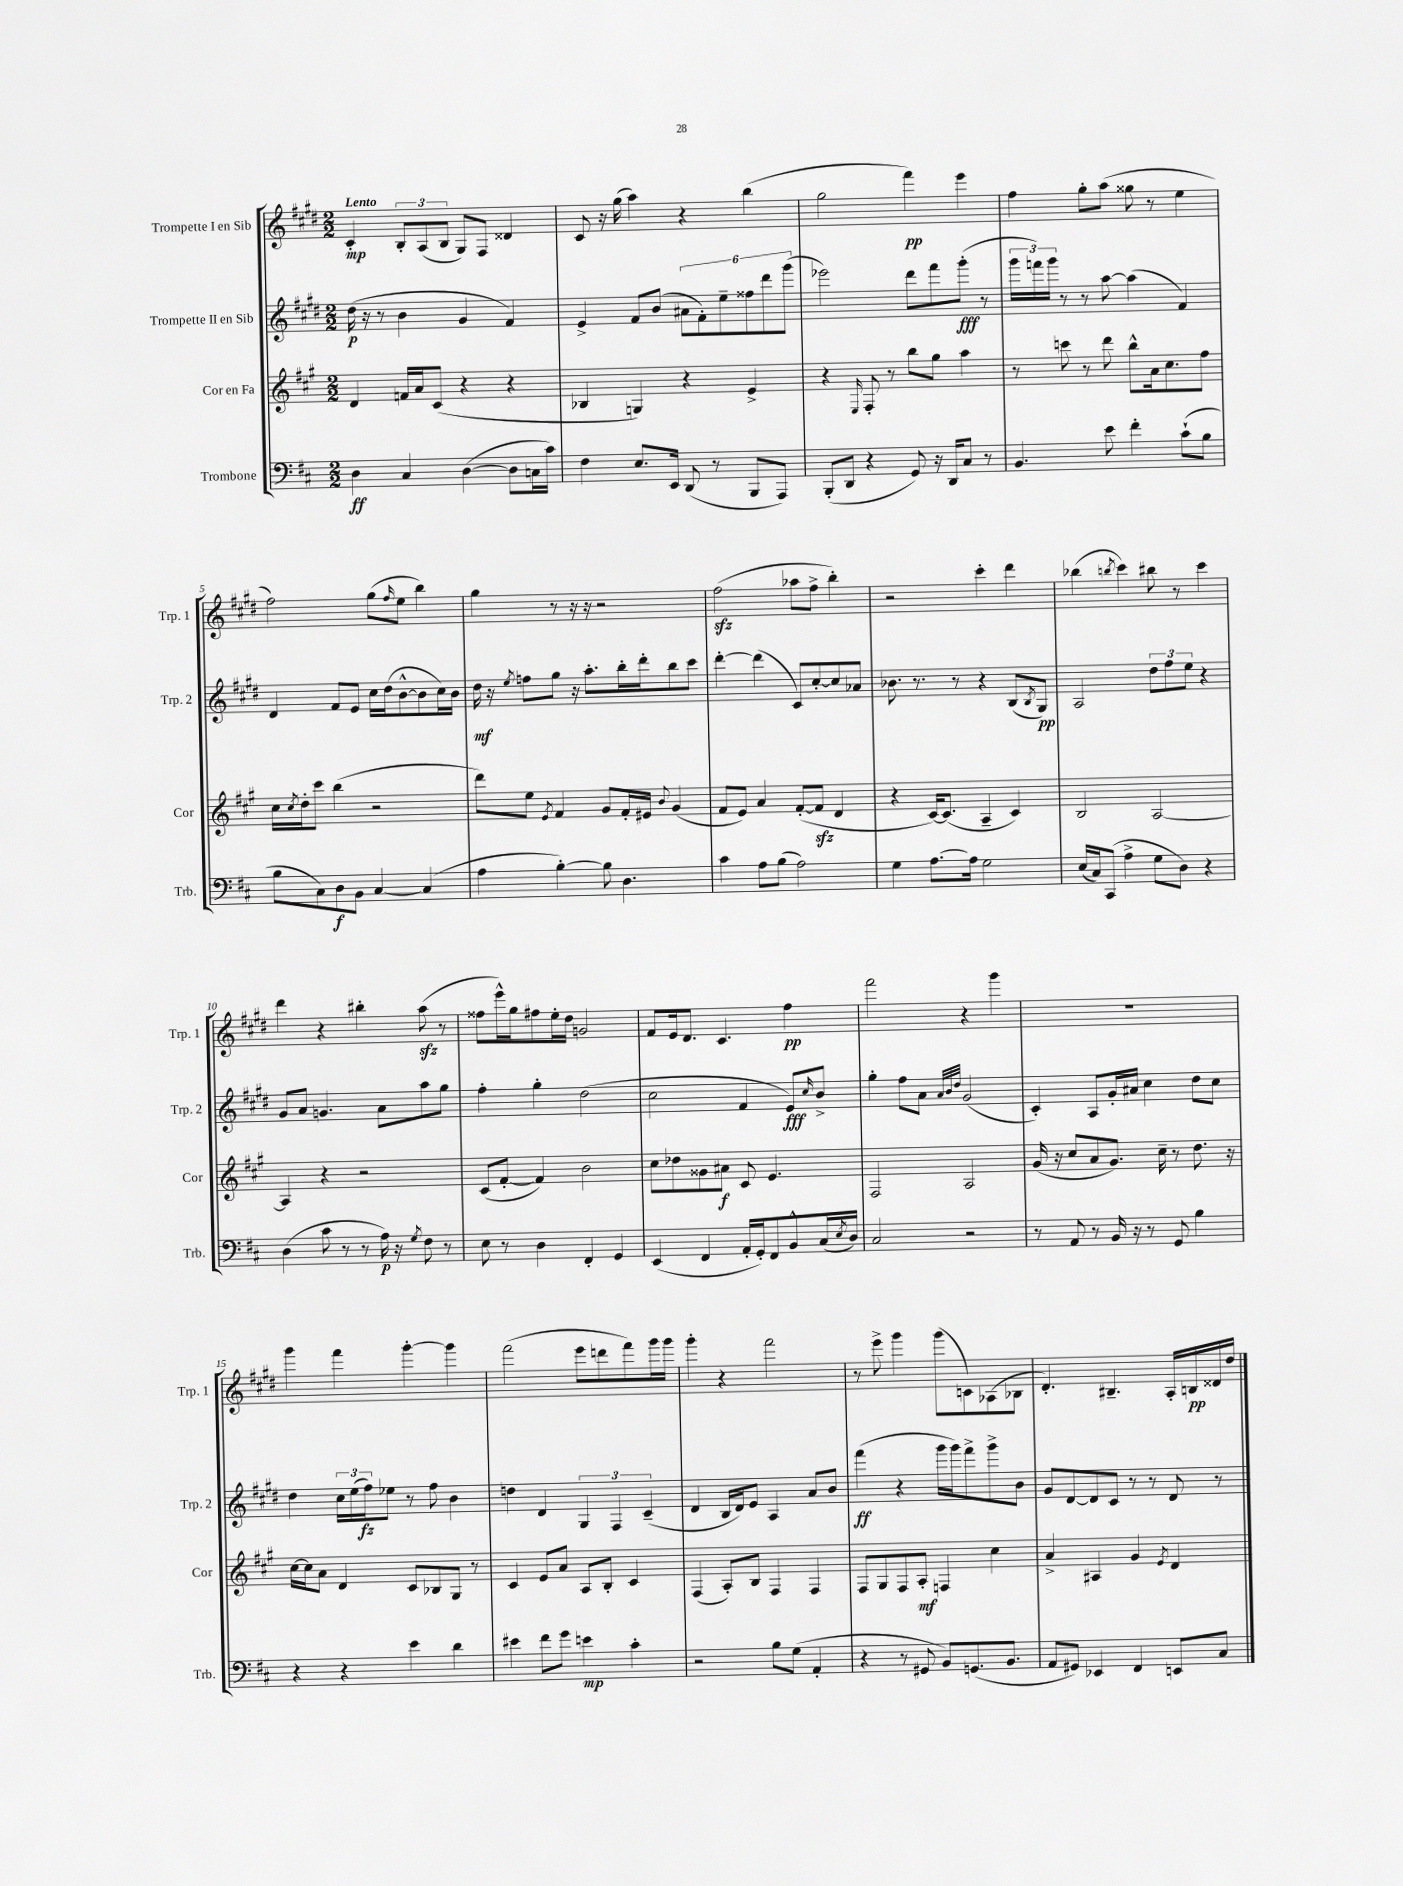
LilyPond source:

<<
\new StaffGroup <<
\new Staff = "s0" \with { instrumentName = "Trompette I en Sib" shortInstrumentName = "Trp. 1" } {
    \clef treble \key e \major \numericTimeSignature \time 2/2 \tempo "Lento"
    cis'4-.\mp \tuplet 3/2 { b8-. a8( b8 } gis8) fis8 disis'4 |
    cis'8 r16 gis''16( a''4) r4 b''4( |
    gis''2 fis'''4\pp) e'''4 |
    fis''4 gis''8-. a''8( gisis''8 r8 e''4 |
    fis''2) gis''8( \grace { fis''16 } e''8 b''4) |
    gis''4 r8 r16 r16 r2 |
    fis''2\sfz( aes''8 fis''8-> b''4-.) |
    r2 cis'''4-. dis'''4 |
    bes''4( \acciaccatura { b''8 } cis'''4) bis''8 r8 cis'''4 |
    dis'''4 r4 bis''4-. a''8\sfz( r8 |
    fisis''8 e'''16-^) gis''16 fis''8 e''16-. dis''16 g'2 |
    fis'8 e'16 dis'8. cis'4. fis''4\pp |
    fis'''2 r4 gis'''4 |
    R1 |
    gis'''4 fis'''4 gis'''4~-. gis'''4 |
    fis'''2( e'''8 d'''8 fis'''8) gis'''16 gis'''16 |
    gis'''4-. r4 fis'''2 |
    r8 e'''8-> gis'''4 gis'''8( c'8) aes8( bes8 |
    dis'4.-.) bis4.-- a16-. b16\pp disis'16 dis''16 \bar "|." |
}
\new Staff = "s1" \with { instrumentName = "Trompette II en Sib" shortInstrumentName = "Trp. 2" } {
    \clef treble \key e \major \numericTimeSignature \time 2/2
    dis''16\p( r16 r8 b'4 gis'4 fis'4) |
    e'4-> fis'8 b'8( \tuplet 6/4 { ais'8 fis'8-.) e''8-- fisis''8 dis'''8 gis'''8( } |
    ees'''2) dis'''8 fis'''8 gis'''8-.\fff( r8 |
    \tuplet 3/2 { gis'''16 f'''16) gis'''16 } r8 r8 a''8~ a''4( fis'4) |
    dis'4 fis'8 e'8 cis''16 dis''16( b'8~-^ b'8 cis''16) b'16 |
    dis''16\mf r16 \acciaccatura { e''8 } f''8 gis''8 r16 a''8.-. b''16-. dis'''16-. b''8 cis'''8 |
    dis'''4~-. dis'''4( cis'8) cis''8~-. cis''8 aes'8 |
    bes'8. r8. r8 r4 b8( \acciaccatura { b8 } gis8\pp) |
    a2 \tuplet 3/2 { dis''8 fis''8 e''8 } r4 |
    gis'8 a'8 g'4. a'8 a''8 gis''8 |
    fis''4-. gis''4-. dis''2( |
    cis''2 fis'4 e'8\fff) \grace { cis''16 } b'8-> |
    gis''4-. fis''8 a'8 \grace { a'32 b'32 dis''32 } gis'2( |
    cis'4-.) a8 gis'16-. ais'16 cis''4 dis''8 cis''8 |
    dis''4 \tuplet 3/2 { cis''16 e''16( fis''16\fz) } ees''8 r8 fis''8 b'4 |
    d''4 dis'4 \tuplet 3/2 { gis4 fis4 cis'4--( } |
    dis'4 b16 dis'16) e'8 a4 a'8 b'8 |
    fis'''4\ff( r4 gis'''16 gis'''16) fis'''8-> gis'''8-> b'8 |
    gis'8 dis'8~ dis'8 cis'8 r8 r8 dis'8 r8 \bar "|." |
}
\new Staff = "s2" \with { instrumentName = "Cor en Fa" shortInstrumentName = "Cor" } {
    \clef treble \key a \major \numericTimeSignature \time 2/2
    d'4 f'16 a'16 cis'8( r4 r4 |
    bes4 g4) r4 e'4-> |
    r4 \grace { e16 } fis8-. r8 b''8 gis''8 a''4 |
    r8 c'''8 r8 d'''8 b''8-^ a'16 cis''8. fis''8 |
    cis''16 \acciaccatura { cis''8 } d''16-. cis'''8 b''4( r2 |
    d'''8) e''8 \acciaccatura { e'8 } fis'4 gis'8 fis'16-. eis'16 \appoggiatura { b'8 } gis'4( |
    fis'8 e'8) a'4 fis'8~-.( fis'8\sfz d'4 |
    r4 cis'16~) cis'8.( a4-- cis'4) |
    b2 a2~ |
    a4 r4 r2 |
    cis'8( fis'8~-. fis'4) b'2 |
    cis''8 des''8 gisis'8 ais'8\f cis'8 e'4. |
    fis2 a2 |
    gis'16( r16 cis''8 a'8 gis'8.) cis''16-- r8 d''8. r16 |
    cis''16~ cis''16 a'8 d'4 cis'8 bes8 gis8 r8 |
    cis'4 e'8 a'8 a8 b8-. cis'4 |
    fis4( a8-.) b8 fis4 fis4 |
    fis8 gis8 fis8 a8-.\mf f4 cis''4 |
    a'4-> ais4 gis'4 \acciaccatura { e'8 } d'4 \bar "|." |
}
\new Staff = "s3" \with { instrumentName = "Trombone" shortInstrumentName = "Trb." } {
    \clef bass \key d \major \numericTimeSignature \time 2/2
    d4\ff cis4 d4~( d8 c16 cis'16) |
    fis4 e8. e,16 d,8( r8 b,,8 a,,8) |
    b,,8-.( d,8 r4 g,8) r16 d,16 cis8 r8 |
    b,4. e'8 fis'4-. cis'8-!( b8 |
    b8 cis8) d8\f b,8 cis4~ cis4( |
    a4 b4~-.) b8 d4. |
    cis'4 a8 b8( a2) |
    g4 a8.~ a16 g2 |
    e16( cis16) cis,8( a4-> g8 d8) r4 |
    d4( cis'8 r8 r8 a16\p) r16 \acciaccatura { g8 } fis8 r8 |
    e8 r8 d4 fis,4-. g,4 |
    e,4( fis,4 a,16-. g,16-.) fis,8 b,8-^ cis16( \acciaccatura { e8 } d16) |
    cis2 r2 |
    r8 a,8 r8 b,16 r16 r8 g,8 b4 |
    r4 r4 e'4 d'4 |
    eis'4 fis'8 g'8 e'4\mp cis'4-. |
    r2 b8 g8( a,4-. |
    r4 r8 gis,8 b,8) g,8.( b,8. |
    a,8 gis,8) ees,4 fis,4 e,8 cis8 \bar "|." |
}
>>
>>
